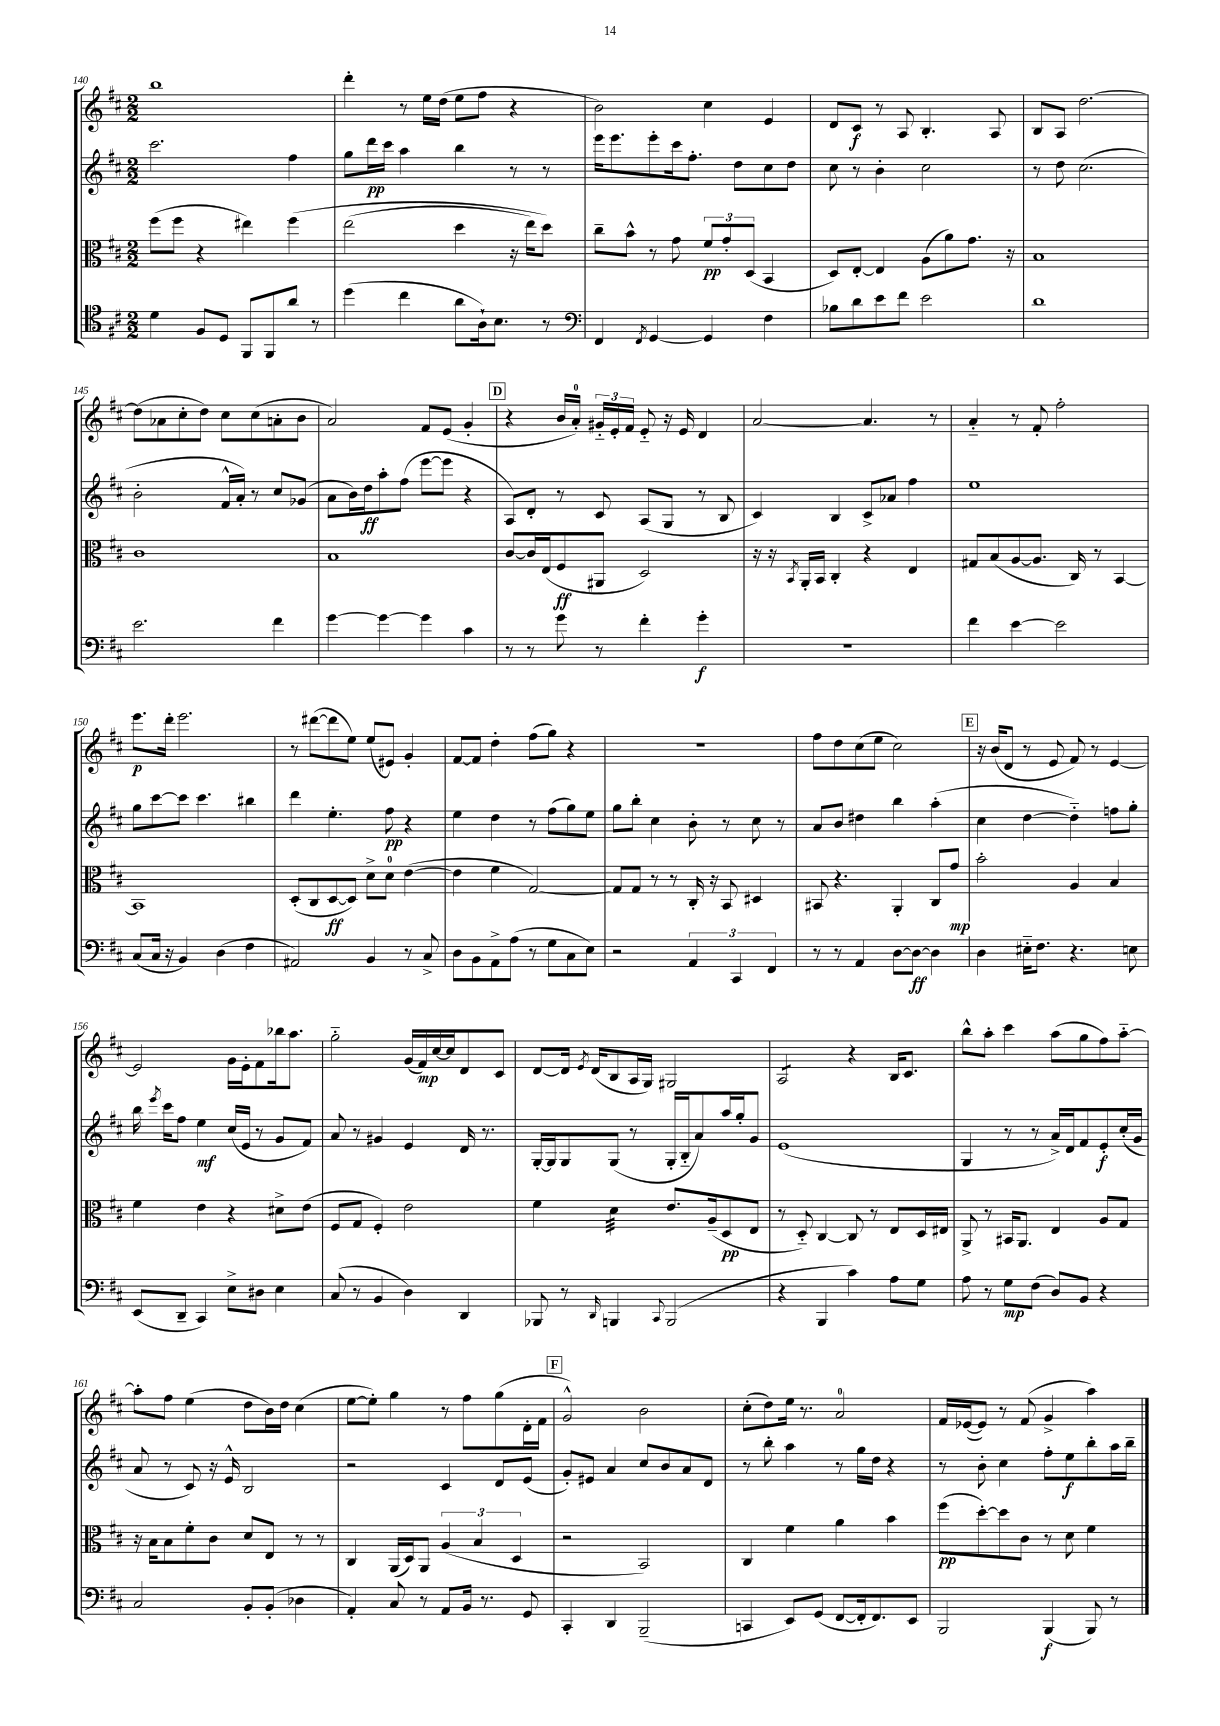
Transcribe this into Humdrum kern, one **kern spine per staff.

**kern	**kern	**kern	**kern
*staff4	*staff3	*staff2	*staff1
*clefC4	*clefC3	*clefG2	*clefG2
*k[f#c#]	*k[f#c#]	*k[f#c#]	*k[f#c#]
*M2/2	*M2/2	*M2/2	*M2/2
4d\	(8ff#\L	2.ccc#\	1bb
.	8ff#\J	.	.
8F#/L	4r	.	.
8D/J	.	.	.
8FF#/L	4ee#\)	.	.
8FF#/	.	.	.
8a/J	&(4ff#\	4ff#\	.
8r	.	.	.
=	=	=	=
(4dd\	(2ee\	8gg\L	4ddd'\
.	.	16ddd\L	.
.	.	16ccc#\JJ	.
4cc#\	.	4aa\	8r
.	.	.	16ee\LL
.	.	.	(16dd\JJ
8a\L	4dd\	4bb\	8ee\L
16A`\k)	.	.	8ff#\J
8.B\J	.	.	.
.	16r	8r	4r
.	16ee\LK)	.	.
8r	8dd\J&)	8r	.
=	=	=	=
*clefF4	*	*	*
4FF#/	8cc#~\L	16eee\LK	2b\)
.	.	8.eee\	.
.	8b^^\J	.	.
8qFF#/	.	.	.
[4GG/	8r	8eee'\	.
.	8g\	16ccc#\k	.
.	.	8.ff#'\J	.
4GG/]	12f#/L	.	4cc#\
.	12g'/	.	.
.	.	8dd\L	.
.	(12D/J	.	.
4F#\	4BB/	8cc#\	4e/
.	.	8dd\J	.
=	=	=	=
8B-\L	8D/L)	8cc#\	8d/L
8d\	[8E'/J	8r	8c#/J
8e\	4E/]	4b'\	8r
8f#\J	.	.	8A/
2e\	(8A\L	2cc#\	4.B'/
.	8a\)	.	.
.	8.g\J	.	.
.	.	.	8A/
.	16r	.	.
=	=	=	=
1d	1B	8r	8B/L
.	.	8dd\	8A/J
.	.	(2.cc#\	[2.dd\
=	=	=	=
2.e\	1c#	2b'\	(8dd\]L
.	.	.	8a-\
.	.	.	8cc#'\
.	.	.	8dd\J)
.	.	16f#^^/LL	8cc#\L
.	.	16a'/JJ)	.
.	.	8r	(8cc#\
4f#\	.	8cc#/L	8a'\
.	.	(8g-/J	8b\J
=	=	=	=
[4g\	1B	8a\L	2a/)
.	.	16b\L)	.
.	.	16dd\J	.
4g\_	.	8aa'\	.
.	.	(8ff#\J	.
4g\]	.	[8eee\L	8f#/L
.	.	8eee\]J	(8e/J
4c#\	.	4r	4g'/
=	=	=	=
8r	[8c#/L	8A/L)	4r
8r	16c#/]L	8d'/J	.
.	(16E/J	.	.
8g\	8F#/	8r	16b/LL
.	.	.	16a'/JJ)
8r	8AA#/J	8c#/	24g#'~/LL
.	.	.	24e'/
.	.	.	24f#/JJ
4f#'\	2D/)	(8A/L	8e'~/
.	.	8G/J	16r
.	.	.	16e/
4g'\	.	8r	4d/
.	.	8B/	.
=	=	=	=
1r	16r	4c#/)	[2a/
.	16r	.	.
.	8qBB/	.	.
.	16AA'/LL	.	.
.	16BB/JJ	.	.
.	4C#'/	4B/	.
.	4r	8c#^/L	4.a/]
.	.	8a-/J	.
.	4E/	4ff#\	.
.	.	.	8r
=	=	=	=
4f#\	8G#/L	1ee	4a'~/
.	(8B/	.	.
[4e\	[8A/	.	8r
.	8.A/]J	.	8f#'/
2e\]	.	.	2ff#'\
.	16C#/)	.	.
.	8r	.	.
.	[4BB/	.	.
=	=	=	=
(8C#/L	1BB]	8gg\L	8.eee\L
16C#/Jk	.	[8ccc#\	.
16r	.	.	16ddd'\Jk
4BB/)	.	8ccc#\]J	2.eee\
.	.	4.ccc#\	.
(4D\	.	.	.
4F#\	.	4bb#\	.
=	=	=	=
2AA#/)	(8D'/L	4ddd\	8r
.	8C#/	.	([8ddd#\L
.	[8D/	4.ee'\	8ddd#\]
.	8D/]J)	.	8ee\J)
4BB/	8d^\L	.	(8ee/L
.	8d\J	8ff#\	8e#/J)
8r	([4e\	4r	4g'/
8C#^/	.	.	.
=	=	=	=
8D\L	4e\]	4ee\	[8f#/L
8BB\	.	.	8f#/]J
8AA^\	4f#\	4dd\	4dd'\
(8A\J	.	.	.
8r	[2G/)	8r	(8ff#\L
8G\L	.	(8ff#\L	8gg\J)
8C#\	.	8gg\)	4r
8E\J)	.	8ee\J	.
=	=	=	=
2r	8G/]L	8gg\L	1r
.	8G/J	8bb'\J	.
.	8r	4cc#\	.
.	8r	.	.
6AA/	16C#'/	8b'\	.
.	16r	.	.
.	8BB/	8r	.
6CC#/	.	.	.
.	4D#/	8cc#\	.
6FF#/	.	.	.
.	.	8r	.
=	=	=	=
8r	8BB#/	8a/L	8ff#\L
8r	4.r	8b/J	8dd\
4AA/	.	4dd#\	(8cc#\
.	.	.	8ee\J
[8D\L	4AA'/	4bb\	2cc#\)
8D\_J	.	.	.
4D\]	8C#/L	(4aa'\	.
.	8g/J	.	.
=	=	=	=
4D\	2b'\	4cc#\	16r
.	.	.	(16b/LK
.	.	.	8d/J
16E#'~\LK	.	[4dd\	8r
8.F#\J	.	.	.
.	.	.	8e/
4.r	4A/	4dd'~\])	8f#/)
.	.	.	8r
.	4B/	8ff\L	[4e/
8E\	.	8gg'\J	.
=	=	=	=
(8EE/L	4f#\	16bb\	2e/]
.	.	8qeee/	.
.	.	16ccc#\LK	.
8DD~/J	.	8ff#\J	.
4CC#/)	4e\	4ee\	.
8E^\L	4r	(16cc#/LL	16g\LL
.	.	16e/JJ	16e'\J
8D#\J	.	8r	8f#\
4E\	8d#^\L	8g/L	16bb-\k
.	.	.	8.aa\J
.	(8e\J	8f#/J)	.
=	=	=	=
(8C#/	8F#/L	8a/	2gg'~\
8r	8G/J	8r	.
4BB/	4F#'/)	4g#/	.
4D\)	2e\	4e/	(16g/LL
.	.	.	16f#/)
.	.	.	[16cc#/
.	.	.	16cc#/]J
4DD/	.	16d/	8d/
.	.	8.r	.
.	.	.	8c#/J
=	=	=	=
8BBB-/	4f#\	[16G'/LL	[8d/L
.	.	16G/]J	.
8r	.	8G/	16d/]Jk
.	.	.	8qe/
.	.	.	(16d/LK
16qqDD/	.	.	.
4BBB/	4d\	(8G/J	8B/
.	.	8r	16A/L
.	.	.	16G/JJ)
8qqCC#/	.	.	.
(2BBB/	8.e/L	16G'/LL	2G#/
.	.	16B'~/J	.
.	.	8a/)	.
.	(16A~/k	.	.
.	8D/	16aa/L	.
.	.	16gg'/J	.
.	8E/J	8g/J	.
=	=	=	=
4r	8r	(1e	2A/
.	8D'~/)	.	.
4BBB/	[4C#/	.	.
4c#\)	8C#/]	.	4r
.	8r	.	.
8A\L	8E/L	.	16B/LK
.	.	.	8.c#/J
8G\J	16D/L	.	.
.	16E#/JJ	.	.
=	=	=	=
8A\	8AA^/	4G/	8bb^^\L
8r	8r	.	8aa'\J
8G\L	16BB#/LK	8r	4ccc#\
.	8.AA/J	.	.
(8F#\J	.	8r	.
8D/L)	4E/	16a^/LL)	(8aa\L
.	.	16d/J	.
8BB/J	.	8f#/	8gg\
4r	8A/L	8e'/	8ff#\)
.	8G/J	(16cc#'/L	[8aa'~\J
.	.	16g/JJ	.
=	=	=	=
2C#/	16r	8a/	8aa'\]L
.	16B\LK	.	.
.	8B\	8r	8ff#\J
.	8f#'\	8c#/)	(4ee\
.	8c#\J	16r	.
.	.	16e^^/	.
8BB'/L	8d/L	2B/	8dd\L
(8BB'/J	8E/J	.	16b\L)
.	.	.	16dd\JJ
4D-\	8r	.	(4cc#\
.	8r	.	.
=	=	=	=
4AA'/)	4C#/	2r	[8ee\L
.	.	.	8ee'\]J)
8C#/	(16AA/LL	.	4gg\
.	16D/J)	.	.
8r	8AA/J	.	.
8AA/L	(6A/	4c#/	8r
16BB/Jk	.	.	8ff#\L
.	6B/	.	.
8.r	.	.	.
.	.	8d/L	(8gg\
.	6D/	.	.
8GG/	.	(8e/J	16d'\L
.	.	.	16f#\JJ
=	=	=	=
4CC#'/	2r	8g'/L)	2g^^/)
.	.	8e#/J	.
4DD/	.	4a/	.
(2BBB~/	2BB/)	8cc#/L	2b\
.	.	8b/	.
.	.	8a/	.
.	.	8d/J	.
=	=	=	=
4CC/	4C#/	8r	(8cc#'\L
.	.	8bb'\	8dd\)
8EE/L)	4f#\	4aa\	16ee\Jk
.	.	.	8.r
(8GG/J	.	.	.
[8FF#/L	4a\	8r	2a/
16FF#'/]k	.	16gg\LL	.
8.FF#/)	.	16dd\JJ	.
.	4b\	4r	.
8EE/J	.	.	.
=	=	=	=
2BBB/	(8ff#\L	8r	16f#/LL
.	.	.	([16e-/J
.	[8dd'\)	8b'\	8e-/]J)
.	8dd\]	4cc#\	8r
.	8c#\J	.	(8f#/
(4BBB/	8r	8ff#'\L	4g^/
.	8d\	8ee\	.
8BBB/)	4f#\	8bb'\	4aa\)
8r	.	16aa\L	.
.	.	16bb~\JJ	.
==	==	==	==
*-	*-	*-	*-
